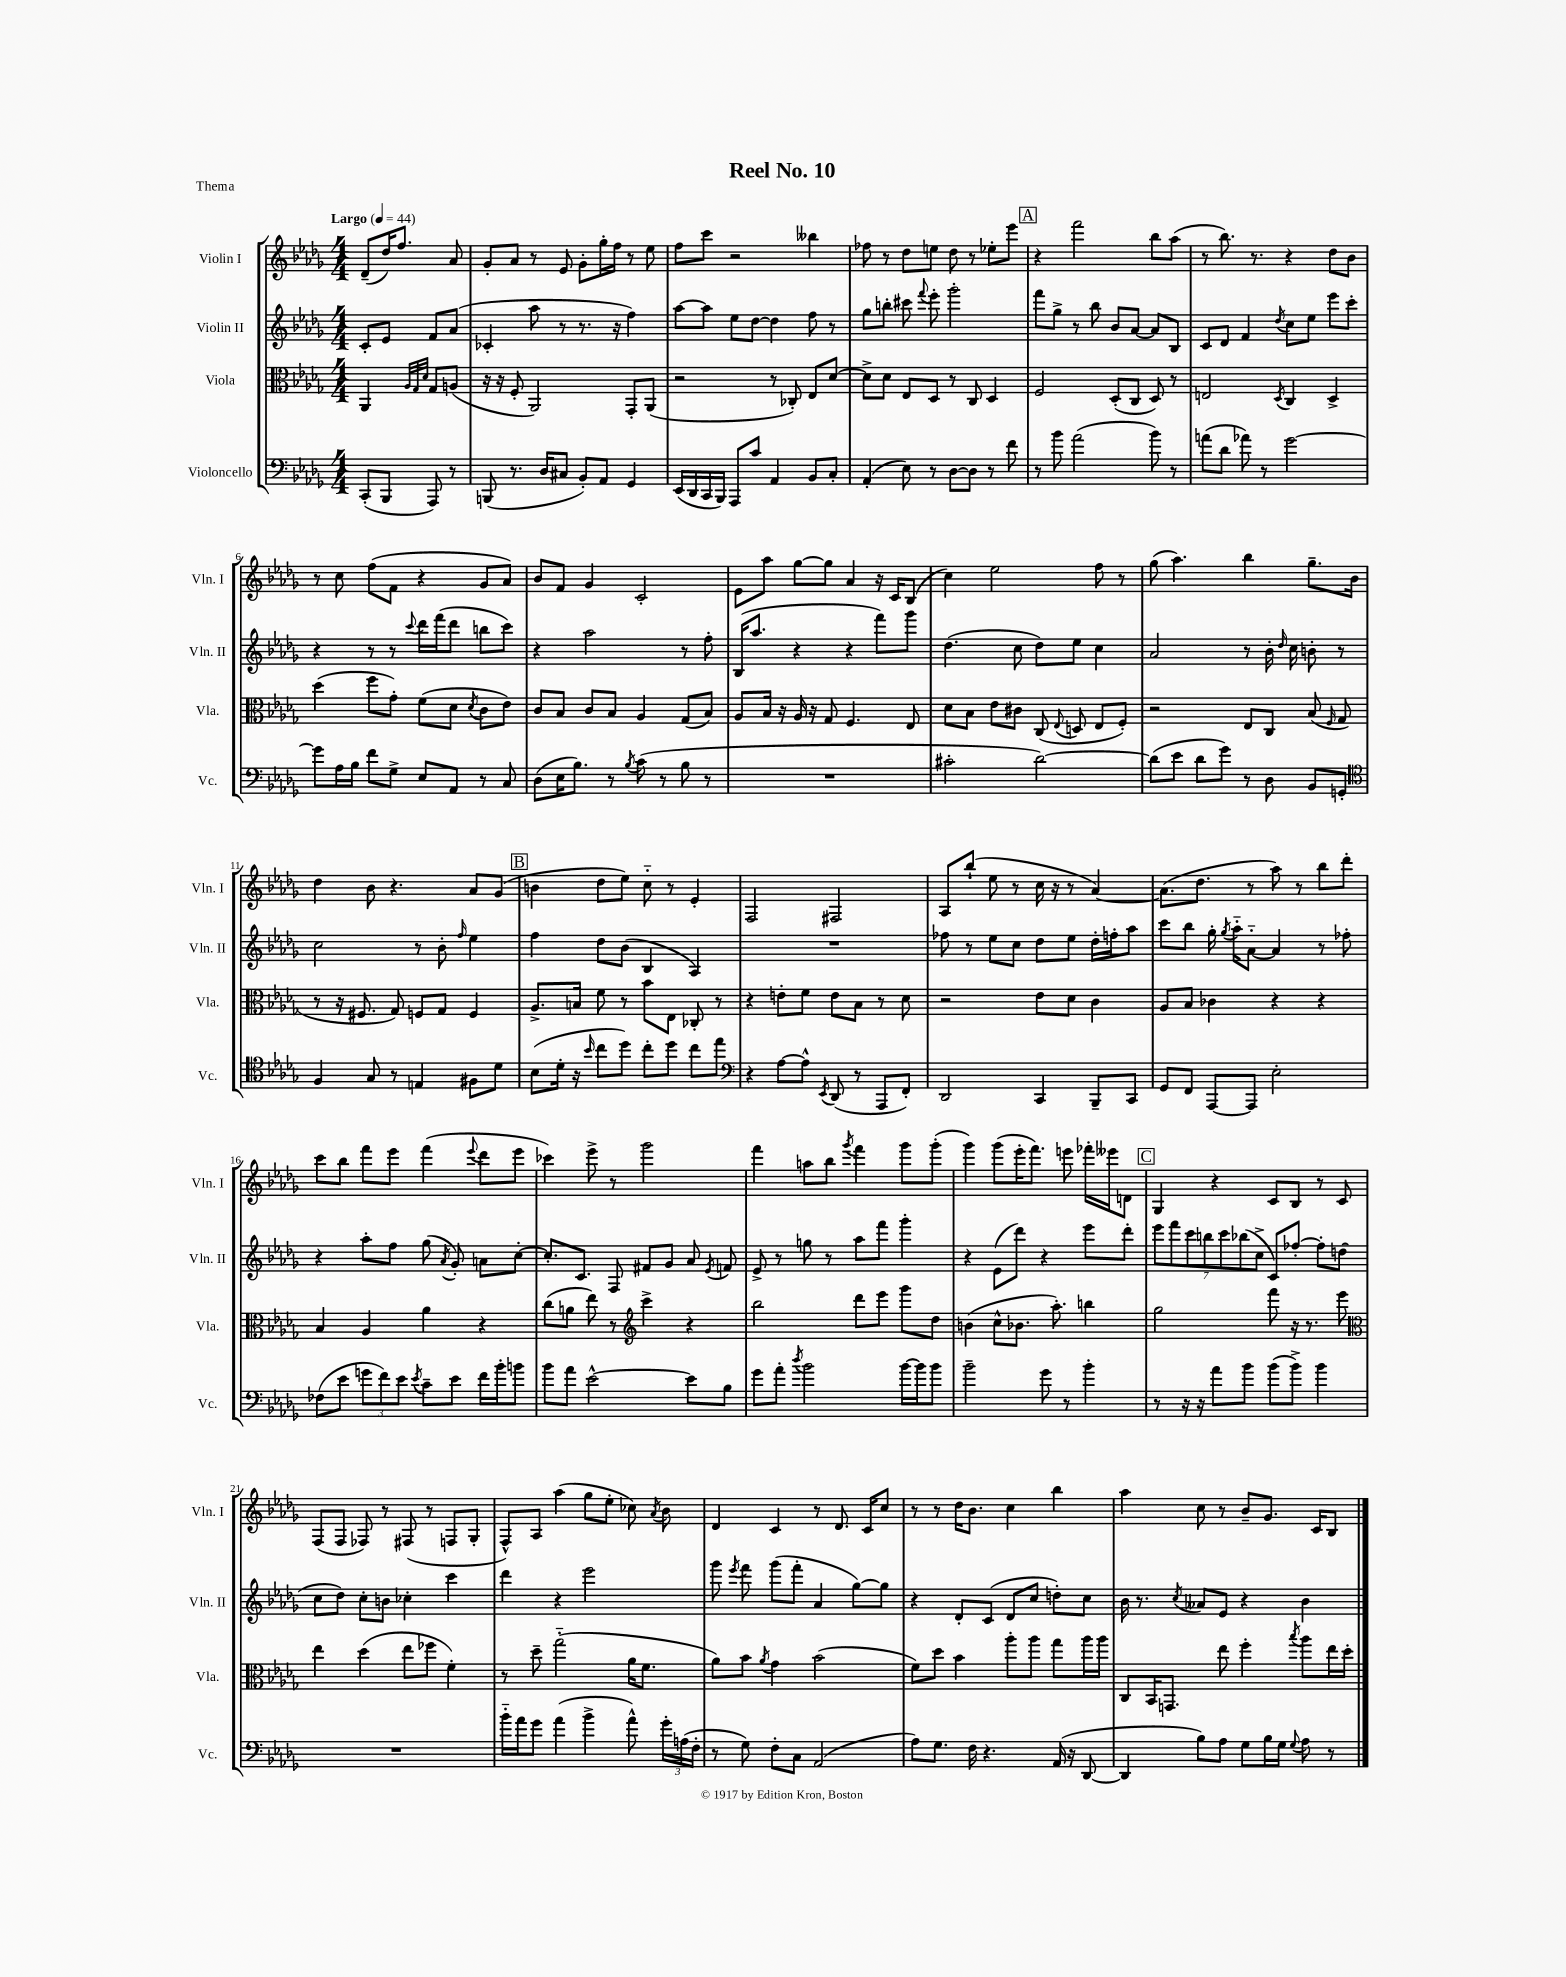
\header { title = "Reel No. 10" piece = "Thema" }
<<
\new StaffGroup <<
\new Staff = "s0" \with { instrumentName = "Violin I" shortInstrumentName = "Vln. I" } {
    \clef treble \key des \major \numericTimeSignature \time 4/4 \partial 2 \tempo "Largo" 4 = 44
    \autoBeamOff des'8[--( des''16) f''8.] aes'8 |
    ges'8[-. aes'8] r8 ees'8 ges'8[-. ges''16-. f''16] r8 ees''8 |
    f''8[ c'''8] r2 beses''4 |
    fes''8 r8 des''8[ e''8] des''8 r8 ees''8[-. ees'''8] |
    \mark \markup { \box "A" } r4 f'''2 bes''8[ aes''8]( |
    r8 bes''8.) r8. r4 des''8[ bes'8] |
    r8 c''8 f''8[( f'8] r4 ges'8[ aes'8]) |
    bes'8[ f'8] ges'4 c'2-. |
    ees'8[ aes''8] ges''8[~ ges''8] aes'4 r16 c'16[ bes8]( |
    c''4) ees''2 f''8 r8 |
    ges''8( aes''4.) bes''4 ges''8.[-- bes'16] |
    des''4 bes'8 r4. aes'8[ ges'8]( |
    \mark \markup { \box "B" } b'4 des''8[ ees''8]) c''8-_ r8 ees'4-. |
    f2 fis2 |
    aes8[ bes''8]-!( ees''8 r8 c''16 r16 r8 aes'4~) |
    aes'8.[( des''8.] r8 aes''8) r8 bes''8[ des'''8]-. |
    c'''8[ bes''8] f'''8[ ees'''8] f'''4( \appoggiatura { ees'''8 } des'''8[ ees'''8] |
    ces'''4) ees'''8-> r8 ges'''2 |
    f'''4 a''8[ bes''8] \acciaccatura { ges'''8 } f'''4 ges'''8[ ges'''8]-.( |
    ges'''4) ges'''8[( ees'''16-. f'''8.]) e'''8 fes'''16[-. eeses'''16 d'8] |
    \mark \markup { \box "C" } ges4 r4 c'8[ bes8] r8 c'8 |
    f8[( f8] fes8) r8 fis8( r8 f8[ ges8]-. |
    f8[-^) aes8] aes''4( ges''8[ ees''8]-. ces''8) \acciaccatura { aes'8 } bes'8 |
    des'4 c'4 r8 des'8. c'16[ c''8] |
    r8 r8 des''16[ bes'8.] c''4 bes''4 |
    aes''4 c''8 r8 bes'8[-- ges'8.] c'16[ bes8] \bar "|." |
}
\new Staff = "s1" \with { instrumentName = "Violin II" shortInstrumentName = "Vln. II" } {
    \clef treble \key des \major \numericTimeSignature \time 4/4 \partial 2
    \autoBeamOff c'8[-. ees'8] f'8[ aes'8]( |
    ces'4-. aes''8 r8 r8. r16 f''4) |
    aes''8[~ aes''8] ees''8[ des''8]~ des''4 f''8 r8 |
    ges''8[ b''8]-. cis'''8 \appoggiatura { f'''8 } ees'''8-. ges'''2-. |
    \mark \markup { \box "A" } f'''8[ ges''8]-> r8 bes''8 bes'8[ aes'8]~ aes'8[ bes8] |
    c'8[ des'8] f'4 \acciaccatura { des''8 } c''8[ ees''8] ees'''8[ c'''8]-. |
    r4 r8 r8 \appoggiatura { c'''8 } des'''16[ f'''16( des'''8] b''8[ c'''8]) |
    r4 aes''2 r8 f''8-. |
    bes16[( aes''8.] r4 r4 f'''8[) ges'''8] |
    des''4.( c''8 des''8[) ees''8] c''4 |
    aes'2 r8 bes'16-. \grace { des''16 } c''16 b'8-. r8 |
    c''2 r8 bes'8-. \grace { f''16 } ees''4 |
    \mark \markup { \box "B" } f''4 des''8[ bes'8]( bes4 aes4) |
    R1 |
    fes''8 r8 ees''8[ c''8] des''8[ ees''8] des''16[-. f''16-. aes''8] |
    c'''8[ bes''8] ges''16-. \acciaccatura { ges''8 } aes''16[-_ aes'8]~-_ aes'4 r8 fes''8-. |
    r4 aes''8[-. f''8] ges''8( \acciaccatura { aes'8 } ges'8-.) a'8[ c''8]~-. |
    c''8.[-. c'8.] f8 fis'8[ ges'8] aes'8 \acciaccatura { ees'8 } f'8 |
    ees'8-> r8 g''8 r8 aes''8[ f'''8] ges'''4-. |
    r4 ees'8[( des'''8]) r4 ees'''8[ des'''8]-. |
    \mark \markup { \box "C" } \tuplet 7/4 { ees'''8[ f'''8 c'''8 b''8 c'''8 bes''8( c''8]-> } c'8[) fes''8]~-. fes''8[-. d''8]( |
    c''8[ des''8]) c''8[-. b'8] ces''4-. c'''4 |
    des'''4 r4 ees'''2 |
    ges'''8 \acciaccatura { ees'''8 } f'''8 ges'''8[( f'''8]-. aes'4 ges''8[~) ges''8] |
    r4 des'8[-. c'8]( des'8[ c''8] d''8[-.) c''8] |
    bes'16 r8. \acciaccatura { c''8 } aeses'8[ ees'8] r4 bes'4 \bar "|." |
}
\new Staff = "s2" \with { instrumentName = "Viola" shortInstrumentName = "Vla." } {
    \clef alto \key des \major \numericTimeSignature \time 4/4 \partial 2
    \autoBeamOff aes,4 \grace { aes32[ ges32 des'32] } ges8[ a8]( |
    r16 r16 f8-. aes,2) ges,8[-. aes,8]( |
    r2 r8 ces8-.) ees8[ des'8]~ |
    des'8[-> des'8] ees8[ des8] r8 c8 des4 |
    \mark \markup { \box "A" } f2 des8[-.( c8] des8) r8 |
    e2 \acciaccatura { des8 } c4 des4-> |
    des''4( f''8[ ges'8]-.) f'8[( des'8] \acciaccatura { des'8 } c'8[ ees'8]) |
    c'8[ bes8] c'8[ bes8] aes4 ges8[( bes8]) |
    aes8[ bes16] r16 aes16 r16 ges8 f4. ees8 |
    des'8[ bes8] ees'8[ cis'8] c8( \appoggiatura { ees8 } d8 ees8[ f8]-.) |
    r2 ees8[ c8] bes8( \grace { f16 } ges8 |
    r8 r16 fis8. ges8) f8[ ges8] f4 |
    \mark \markup { \box "B" } aes8.[-> b16] f'8 r8 bes'8[ ees8] ces8-. r8 |
    r4 e'8[-. f'8] e'8[ bes8] r8 des'8 |
    r2 ees'8[ des'8] c'4 |
    aes8[ bes8] ces'4 r4 r4 |
    bes4 aes4 aes'4 r4 |
    c''8[( a'8] ees''8) r8 \clef treble c'''4-> r4 |
    bes''2 des'''8[ ees'''8] ges'''8[ des''8] |
    b'4( c''8[-^ bes'8.] aes''8.-.) b''4 |
    \mark \markup { \box "C" } ges''2 f'''8 r16 r8. ees'''8 |
    \clef alto ees''4 des''4( ees''8[ fes''8] f'4-.) |
    r8 des''8-- ges''2-_( aes'16[ f'8.] |
    aes'8[) bes'8] \acciaccatura { aes'8 } ges'4 bes'2( |
    f'8[) des''8] bes'4 aes''8[-. aes''8] ges''8[ aes''16 aes''16] |
    c8[ bes,16 g,8.] ees''8 f''4-. \acciaccatura { bes''8 } aes''8[ ees''16 des''16]-. \bar "|." |
}
\new Staff = "s3" \with { instrumentName = "Violoncello" shortInstrumentName = "Vc." } {
    \clef bass \key des \major \numericTimeSignature \time 4/4 \partial 2
    \autoBeamOff c,8[-.( bes,,8] aes,,8) r8 |
    b,,8( r8. des16[ cis8] bes,8[-.) aes,8] ges,4 |
    ees,16[( des,16 c,16 bes,,16]) aes,,8[ c'8] aes,4 bes,8[ c8]-. |
    aes,4-.( ees8) r8 des8[~ des8] r8 f'8 |
    \mark \markup { \box "A" } r8 bes'8 aes'2( bes'8) r8 |
    a'8[( des'8] aes'8) r8 ges'2~ |
    ges'8[ aes16 bes16] f'8[ ges8]-> ees8[ aes,8] r8 c8 |
    des8[( ees16 bes8.]) r8 \acciaccatura { bes8 } c'8( r8 bes8 r8 |
    R1 |
    cis'2-. des'2~) |
    des'8[( ees'8] des'8[ ges'8]) r8 des8 bes,8[ g,8]-. |
    \clef tenor f4 ges8 r8 e4 fis8[ des'8] |
    \mark \markup { \box "B" } bes8[( des'16]-. r16 \grace { bes'16 } c''8[ des''8]) c''8[-. des''8] c''8[ ees''8] |
    \clef bass r4 aes8[~ aes8]-^ \acciaccatura { ees,8 } des,8( r8 aes,,8[ f,8]-.) |
    des,2 c,4 bes,,8[-- c,8] |
    ges,8[ f,8] aes,,8[~ aes,,8] ees2-. |
    fes8[( ees'8] \tuplet 3/2 { g'8[ f'8) ees'8] } \acciaccatura { ees'8 } c'8[-- ees'8] f'16[ bes'16-. b'8] |
    bes'8[ aes'8] ees'2~-^ ees'8[ bes8] |
    ges'8[ aes'8]-. \acciaccatura { des''8 } bes'2 bes'16[~ bes'16 bes'8] |
    bes'2-- ges'8 r8 bes'4-. |
    \mark \markup { \box "C" } r8 r16 r16 aes'8[ bes'8] bes'8[( bes'8]->) bes'4 |
    R1 |
    bes'16[-_ aes'16 ges'8] aes'4( bes'4-> aes'8-^) \tuplet 3/2 { ges'16[-. a16( f16]-. } |
    r8 ges8) f8[-. c8] aes,2( |
    aes8[) ges8.] f16 r4. aes,16( r16 des,8~ |
    des,4 bes8[) aes8] ges8[ bes16 ges16] \appoggiatura { ges8 } aes8 r8 \bar "|." |
}
>>
>>
